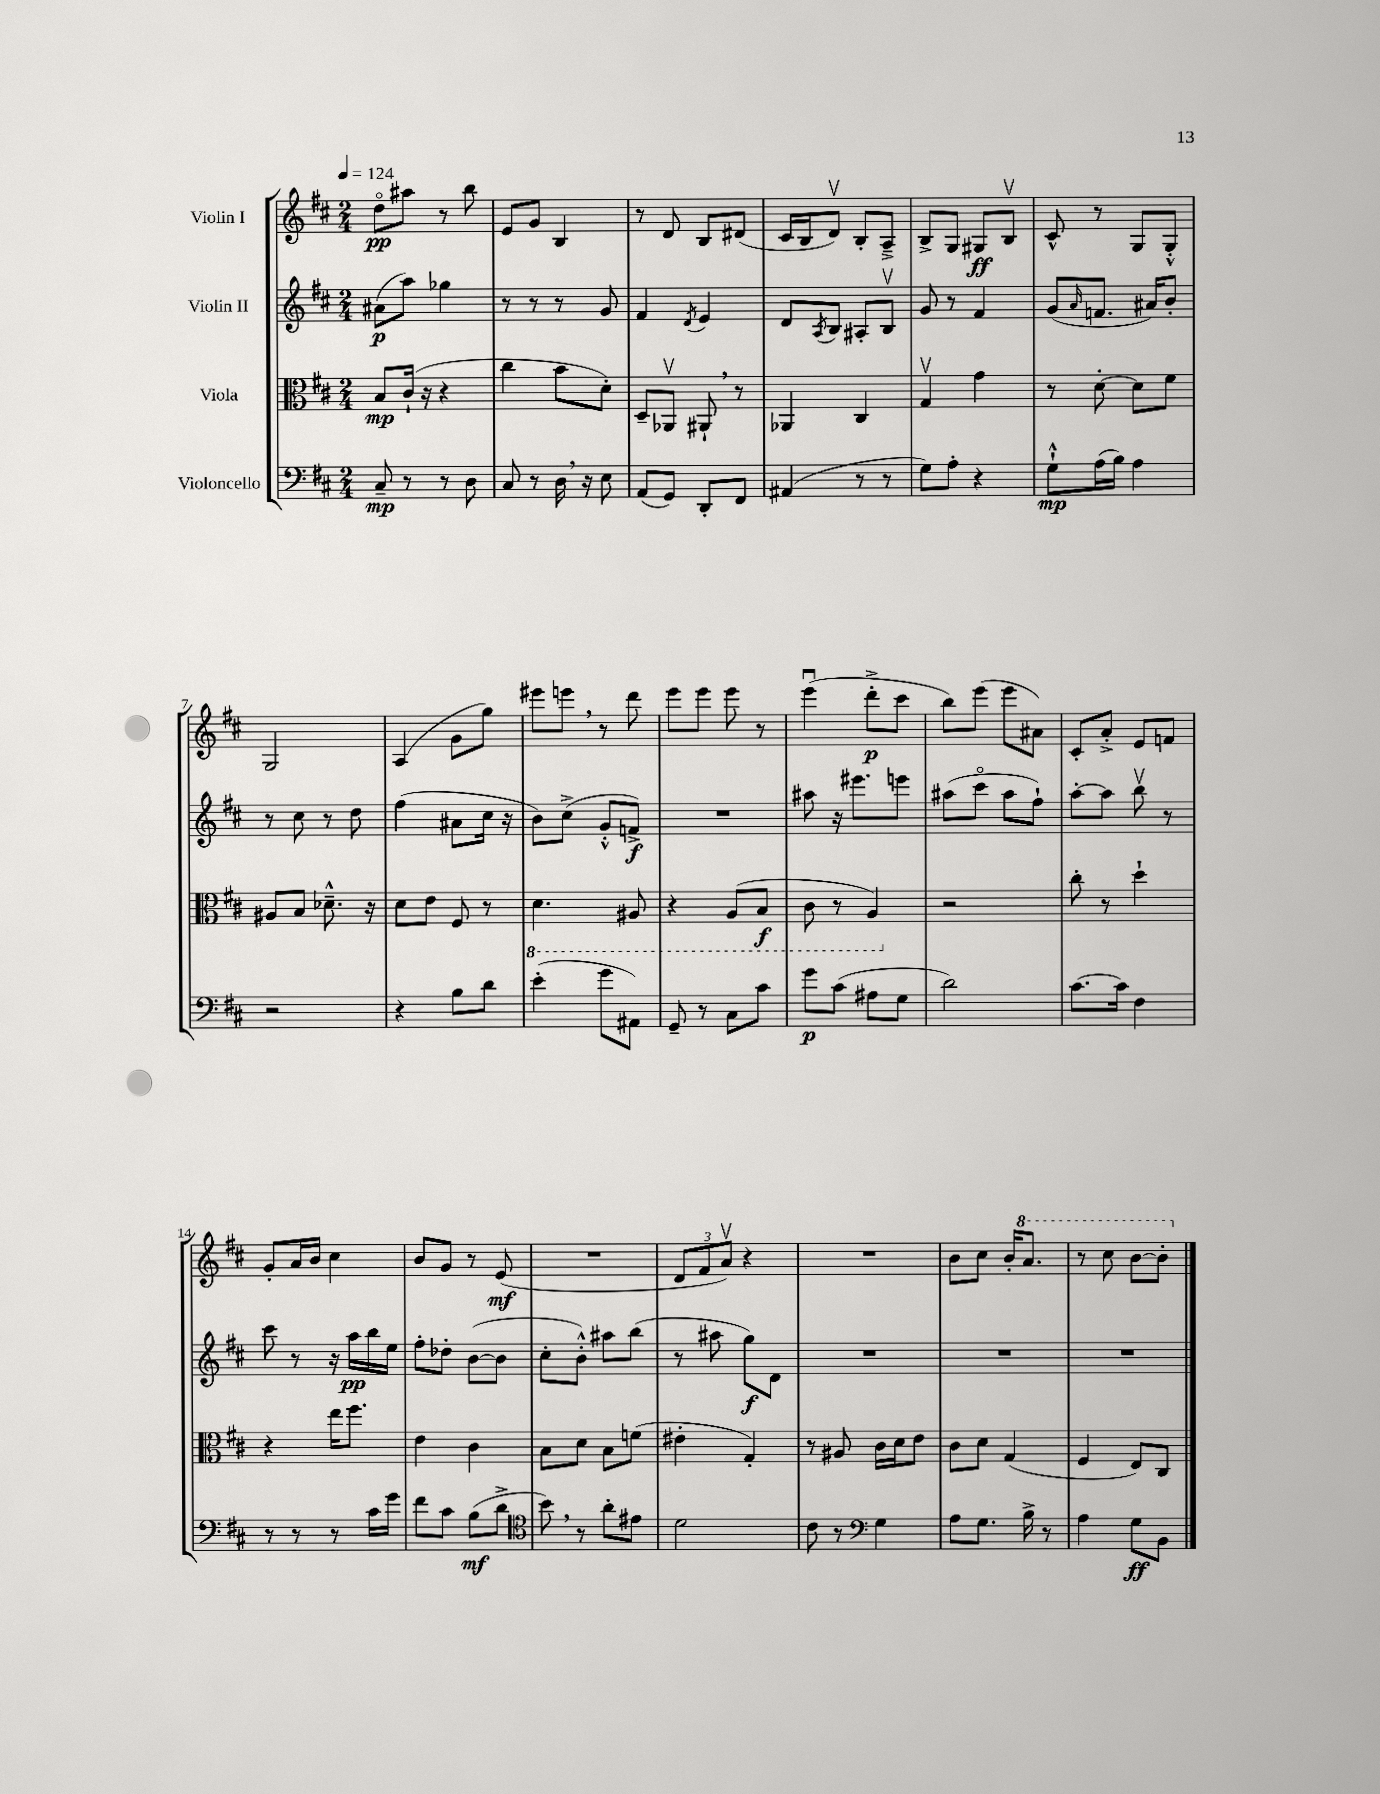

**kern	**kern	**kern	**kern
*staff4	*staff3	*staff2	*staff1
*clefF4	*clefC3	*clefG2	*clefG2
*k[f#c#]	*k[f#c#]	*k[f#c#]	*k[f#c#]
*M2/4	*M2/4	*M2/4	*M2/4
*MM124	*MM124	*MM124	*MM124
8C#~/	8B/L	(8a#\L	8ddo\L
8r	(16c#`/Jk	8aa\J)	8aa#\J
.	16r	.	.
8r	4r	4gg-\	8r
8D\	.	.	8bb\
=	=	=	=
8C#/	4cc#\	8r	8e/L
8r	.	8r	8g/J
16D\	8b\L	8r	4B/
16r	.	.	.
8E\	8d'\J)	8g/	.
=	=	=	=
(8AA/L	8D~/L	4f#/	8r
8GG/J)	8AA-v/J	.	8d/
.	.	8qd/	.
8DD'/L	8AA#`/	4e/	8B/L
8FF#/J	8r	.	(8d#/J
=	=	=	=
(4AA#/	4AA-/	8d/L	16c#/LL
.	.	.	16B/J
.	.	8qA/	.
.	.	8B/J	8dv/J)
8r	4C#/	8A#'/L	8B'/L
8r	.	8Bv/J	8A~^/J
=	=	=	=
8G\L)	4Gv/	8g/	8B^/L
8A'\J	.	8r	8G/J
4r	4g\	4f#/	8G#/L
.	.	.	8Bv/J
=	=	=	=
8G`^^\L	8r	(8g/L	8c#^^/
.	.	16qqa/	.
(16A\L	[8d'\	8.f/J	8r
16B\JJ)	.	.	.
4A\	8d\]L	.	8G/L
.	.	16a#/LK)	.
.	8f#\J	8b'/J	8G'^^/J
=	=	=	=
2r	8A#/L	8r	2G/
.	8B/J	8cc#\	.
.	8.d-~^^\	8r	.
.	.	8dd\	.
.	16r	.	.
=	=	=	=
4r	8d\L	(4ff#\	(4A/
.	8e\J	.	.
8B\L	8F#/	8a#\L	8g\L
8d\J	8r	16cc#\Jk	8gg\J)
.	.	16r	.
=	=	=	=
(4e'\	4.D\	8b\L)	8eee#\L
.	.	(8cc#^\J	8eee\J
8g\L	.	8g'^^/L	8r
8AA#\J)	8AA#/	8f^/J)	8ddd\
=	=	=	=
8GG~/	4r	2r	8eee\L
8r	.	.	8eee\J
8C#\L	(8AA/L	.	8eee\
8c#\J	8BB/J	.	8r
=	=	=	=
8g\L	8C#\	8aa#\	(4eeeu\
(8c#\J	8r	16r	.
.	.	8.eee#\L	.
8A#\L	4AA/)	.	8ddd'^\L
8G\J	.	8eee\J	8ccc#\J
=	=	=	=
2d\)	2r	(8aa#\L	8bb\L)
.	.	8ccc#o\J	(8eee\J
.	.	8aa#\L	8eee\L
.	.	8ff#`\J)	8a#\J)
=	=	=	=
[8.c#\L	8cc#'\	[8aa'\L	8c#'/L
.	8r	8aa\]J	8a'^/J
16c#\]Jk	.	.	.
4F#\	4dd`\	8bbv\	8e/L
.	.	8r	8f/J
=	=	=	=
8r	4r	8ccc#\	8g'/L
8r	.	8r	16a/L
.	.	.	16b/JJ
8r	16ee\LK	16r	4cc#\
.	8.ff#\J	16aa\LL	.
16c#\LL	.	16bb\	.
16g\JJ	.	16ee\JJ	.
=	=	=	=
8f#\L	4e\	8ff#'\L	8b/L
8c#\J	.	8dd-'\J	8g/J
(8B\L	4c#\	([8b\L	8r
8d^\J	.	8b\]J	(8e/
=	=	=	=
*clefC4	*	*	*
8b\)	8B\L	8cc#'\L	2r
8r	8d\J	8b'^^\J)	.
8a'\L	8B\L	8aa#\L	.
8e#\J	(8f\J	(8bb\J	.
=	=	=	=
2d\	4e#'\	8r	12d/L
.	.	.	12f#/
.	.	8aa#\	.
.	.	.	12av/J)
.	4G'/)	8gg\L)	4r
.	.	8d\J	.
=	=	=	=
8c#\	8r	2r	2r
8r	8A#/	.	.
*clefF4	*	*	*
4G\	16c#\LL	.	.
.	16d\J	.	.
.	8e\J	.	.
=	=	=	=
8A\L	8c#\L	2r	8b\L
8.G\J	8d\J	.	8cc#\J
.	(4G/	.	16b'/LK
16B^\	.	.	8.aa/J
8r	.	.	.
=	=	=	=
4A\	4F#/	2r	8r
.	.	.	8ccc#\
8G\L	8E/L)	.	[8bb\L
8BB\J	8C#/J	.	8bb'\]J
==	==	==	==
*-	*-	*-	*-
